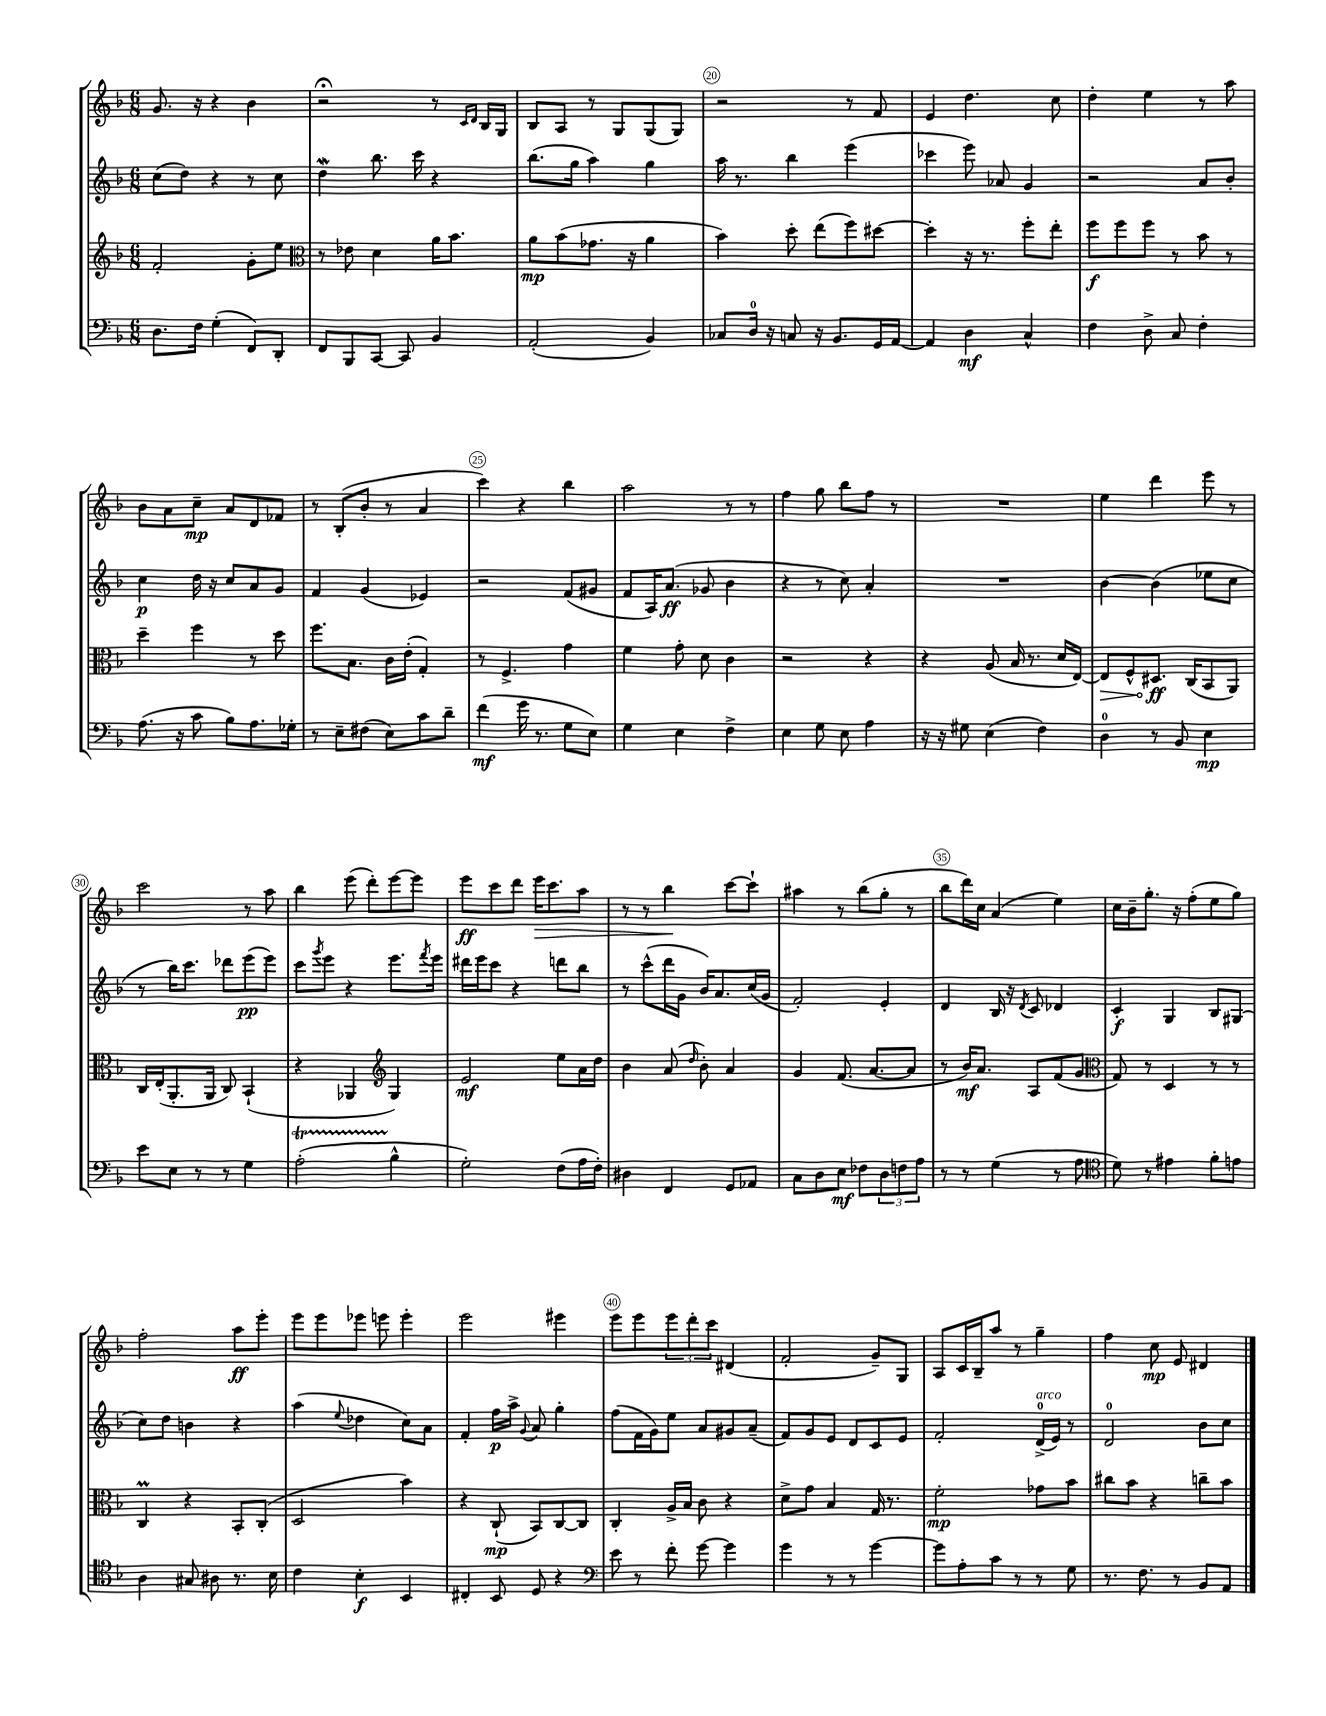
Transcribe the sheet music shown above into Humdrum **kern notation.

**kern	**kern	**kern	**kern
*staff4	*staff3	*staff2	*staff1
*clefF4	*clefG2	*clefG2	*clefG2
*k[b-]	*k[b-]	*k[b-]	*k[b-]
*M6/8	*M6/8	*M6/8	*M6/8
8.D	2f'	(8cc	8.g
.	.	8dd)	.
16F	.	.	16r
(4G'	.	4r	4r
8FF)	8g'	8r	4b-
8DD'	8ee	8cc	.
=	=	=	=
*	*clefC3	*	*
8FF	8r	4dd	2r;
8BBB-	8e-	.	.
[8CC	4d	8.bb-	.
8CC]	.	.	.
.	.	16ccc	.
4BB-	16a	4r	8r
.	8.b-	.	.
.	.	.	16qqc
.	.	.	16qqd
.	.	.	16B-
.	.	.	16G
=	=	=	=
(2AA'	8a	(8.bb-	8B-
.	(8b-	.	8A
.	.	16gg	.
.	8.g-	4aa)	8r
.	.	.	8G
.	16r	.	.
4BB-)	4a	4gg	(8G
.	.	.	8G)
=	=	=	=
8C-	4b-)	16aa	2r
.	.	8.r	.
16D	.	.	.
16r	.	.	.
8C	8dd'	4bb-	.
16r	(8ee	.	.
8.BB-	.	.	.
.	8ff)	(4eee	8r
16GG	[8dd#	.	8f
[16AA	.	.	.
=	=	=	=
4AA]	4dd#']	4ccc-	4e
4D	16r	8eee)	4.dd
.	8.r	.	.
.	.	8a-	.
4C^^	8ff'	4g	.
.	8ee'	.	8cc
=	=	=	=
4F	8ff	2r	4dd'
.	8ff	.	.
8D^	8ff	.	4ee
8C	8r	.	.
4F'	8b-	8a	8r
.	8r	8b-'	8aa
=	=	=	=
(8.A	4dd~	4cc	8b-
.	.	.	8a
16r	.	.	.
8c	4ff	16dd	8cc~
.	.	16r	.
8B-)	.	8cc	8a
8.A	8r	8a	8d
.	8dd	8g	8f-
16G-'	.	.	.
=	=	=	=
8r	8.ff	4f	8r
8E~	.	.	(8B-'
.	8.B-	.	.
(8F#	.	(4g	8b-'
8E)	16c	.	8r
.	(16e'	.	.
8c	4G')	4e-)	4a
8d~	.	.	.
=	=	=	=
(4f	8r	2r	4ccc)
.	4.F^	.	.
16g	.	.	4r
8.r	.	.	.
8G	4g	(8f	4bb-
8E)	.	8g#	.
=	=	=	=
4G	4f	8f	2aa
.	.	16A)	.
.	.	(8.a	.
4E	8g'	.	.
.	8d	8g-	.
4F^	4c	4b-	8r
.	.	.	8r
=	=	=	=
4E	2r	4r	4ff
8G	.	8r	8gg
8E	.	8cc)	8bb-
4A	4r	4a'	8ff
.	.	.	8r
=	=	=	=
16r	4r	2.r	2.r
16r	.	.	.
8G#	.	.	.
(4E	(8A	.	.
.	16B-	.	.
.	8.r	.	.
4F)	.	.	.
.	16d	.	.
.	[16E)	.	.
=	=	=	=
4D	8E]	[4b-	4ee
.	8F^^	.	.
8r	8.D#	(4b-]	4ddd
8BB-	.	.	.
.	(16C	.	.
4E	8BB-	8ee-	8eee
.	8AA)	8cc	8r
=	=	=	=
8e	16C	8r	2ccc
.	(16E'	.	.
8E	8.AA'	16bb-)	.
.	.	8.ccc	.
8r	.	.	.
.	16AA	.	.
8r	8C)	8ddd-	.
4G	(4BB-`	(8eee	8r
.	.	8eee)	8aa
=	=	=	=
(2A'	4r	8ccc	4bb-
.	.	8qggg	.
.	.	8eee	.
.	4AA-	4r	(8eee
.	.	.	8ddd')
*	*clefG2	*	*
4B-^^	4G)	8.eee	[8eee
.	.	.	8eee]
.	.	8qfff	.
.	.	16eee	.
=	=	=	=
2G')	2e	16ddd#	8eee
.	.	16eee	.
.	.	8ccc	8ccc
.	.	4r	8ddd
.	.	.	16eee
.	.	.	8.ccc
(8F	8ee	8ddd	.
16A	16a	8bb-	8aa
16F')	16dd	.	.
=	=	=	=
4D#	4b-	8r	8r
.	.	(8ccc^^	8r
4FF	(8a	16ddd	4bb-
.	.	16g	.
.	16qqdd	.	.
.	8b-')	16b-)	.
.	.	8.a	.
8GG	4a	.	[8ccc
8AA-	.	(16cc	8ccc`]
.	.	16g	.
=	=	=	=
8C	4g	2f')	4aa#
8D	.	.	.
8E	(8.f	.	8r
8F-	.	.	(8bb-
.	[8.a	.	.
12D	.	4e'	8gg'
12F	.	.	.
.	8a]	.	8r
12A	.	.	.
=	=	=	=
8r	8r	4d	8bb-
8r	16b-)	.	16ddd)
.	8.a	.	16cc
(4G	.	16B-	(4a
.	.	16r	.
.	.	8qd	.
.	8A	8c	.
8r	(8f	4d-	4ee)
8A	8g	.	.
=	=	=	=
*clefC4	*clefC3	*	*
8d)	8G)	4c'	16cc
.	.	.	16b-~
8r	8r	.	8.gg'
4e#	4D	4G	.
.	.	.	16r
.	.	.	(8ff'
8f'	8r	8B-	8ee
8e	8r	(8G#	8gg)
=	=	=	=
4A	4C	8cc)	2ff'
.	.	8dd	.
8G#	4r	4b	.
8A#	.	.	.
8.r	8BB-'	4r	8aa
.	(8C'	.	8eee'
16B-	.	.	.
=	=	=	=
4c	2D	(4aa	8eee
.	.	.	8eee
.	.	8qqee	.
4B-'	.	4dd-	8eee-
.	.	.	8eee
4BB-	4b-)	8cc)	4eee'
.	.	8a	.
=	=	=	=
4C#'	4r	4f'	2eee
8BB-	(8C`	16ff	.
.	.	16aa^	.
.	.	8qqg	.
8D	8BB-)	8a	.
4r	[8C	4gg'	4eee#
.	8C]	.	.
=	=	=	=
*clefF4	*	*	*
8e	4C'	(8ff	8eee
8r	.	16f	8eee
.	.	16g)	.
8f'	16A^	8ee	12eee
.	16B-	.	.
.	.	.	12ddd'
[8g	8c	8a	.
.	.	.	12ccc
4g]	4r	8g#	(4d#
.	.	(8a~	.
=	=	=	=
4g	8d^	8f)	2f'
.	8g	8g	.
8r	4B-	8e	.
8r	.	8d	.
[4g	16G	8c	8g~)
.	8.r	.	.
.	.	8e	8G
=	=	=	=
8g]	2f'	2f'	8A
8A'	.	.	16c
.	.	.	16B-~
8c	.	.	8aa
8r	.	.	8r
8r	8g-	(16d^	4gg~
.	.	16e)	.
8G	8b-	8r	.
=	=	=	=
8.r	8cc#	2d	4ff
.	8b-	.	.
8.F	.	.	.
.	4r	.	8cc
8r	.	.	8e
8BB-	8cc~	8b-	4d#
8AA	8b-	8cc	.
==	==	==	==
*-	*-	*-	*-
